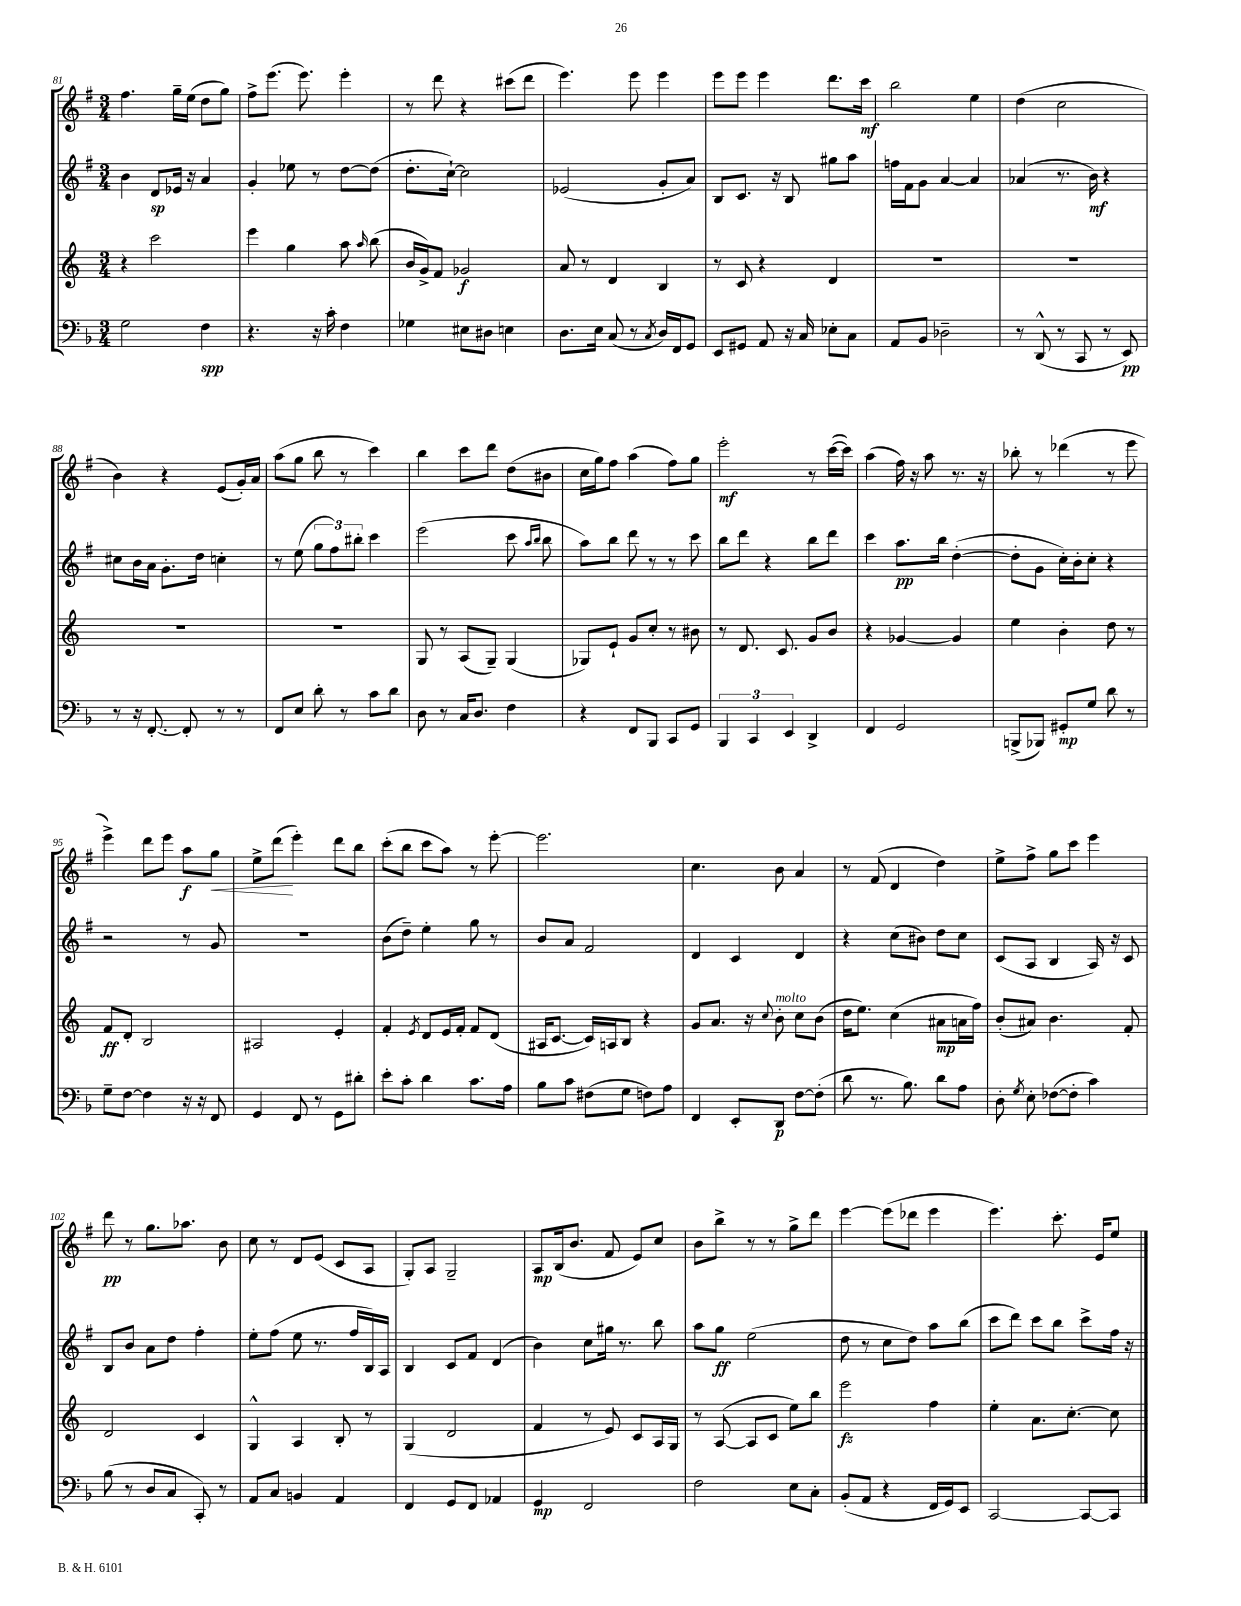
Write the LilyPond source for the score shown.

<<
\new StaffGroup <<
\new Staff = "s0" {
    \clef treble \key g \major \numericTimeSignature \time 3/4
    \autoBeamOff fis''4. g''16[-- e''16]( d''8[ g''8]) |
    fis''8[-> e'''8.]( e'''8.) e'''4-. |
    r8 d'''8 r4 cis'''8[( d'''8] |
    e'''4.) e'''8 e'''4 |
    e'''8[ e'''8] e'''4 d'''8.[ c'''16]\mf |
    b''2 e''4 |
    d''4( c''2 |
    b'4) r4 e'8[( g'16-.) a'16] |
    a''8[( g''8] b''8 r8 c'''4) |
    b''4 c'''8[ d'''8] d''8[( bis'8] |
    c''16[ g''16) fis''8] a''4( fis''8[) g''8] |
    e'''2-.\mf r8 c'''16[~( c'''16]) |
    a''4( fis''16) r16 a''8 r8. r16 |
    bes''8-. r8 des'''4( r8 e'''8 |
    e'''4->) d'''8[ e'''8] a''8[\f g''8]\< |
    e''8[-> d'''8]\!( e'''4-.) d'''8[ b''8] |
    c'''8[-.( b''8] c'''8[ a''8]) r8 e'''8~-. |
    e'''2. |
    c''4. b'8 a'4 |
    r8 fis'8( d'4 d''4) |
    e''8[-> fis''8]-> g''8[ c'''8] e'''4 |
    d'''8\pp r8 g''8.[ aes''8.] b'8 |
    c''8 r8 d'8[ e'8]( c'8[ a8] |
    g8[-.) a8] g2-- |
    a8[\mp b16( b'8.] fis'8 e'8[) c''8] |
    b'8[ b''8]-> r8 r8 g''8[-> d'''8] |
    e'''4~ e'''8[( des'''8] e'''4 |
    e'''4.) c'''8.-. e'16[ e''8] \bar "|." |
}
\new Staff = "s1" {
    \clef treble \key g \major \numericTimeSignature \time 3/4
    \autoBeamOff b'4 d'8[\sp ees'16] r16 a'4 |
    g'4-. ees''8 r8 d''8[~ d''8]( |
    d''8.[-. c''16]~-!) c''2 |
    ees'2( g'8[-. a'8]) |
    b8[ c'8.] r16 b8 gis''8[ a''8] |
    f''16[ fis'16 g'8] a'4~ a'4 |
    aes'4( r8. b'16\mf) r4 |
    cis''8[ b'16 a'16] g'8.[-. d''16] c''4-. |
    r8 e''8( \tuplet 3/2 { g''8[ fis''8) bis''8]-. } c'''4 |
    e'''2( c'''8 \grace { a''16[ b''16] } b''8 |
    a''8[) b''8] d'''8 r8 r8 c'''8 |
    b''8[ d'''8] r4 b''8[ d'''8] |
    c'''4 a''8.[\pp b''16] d''4~-.( |
    d''8[-. g'8] c''16[-.) b'16-. c''8]-. r4 |
    r2 r8 g'8 |
    R2. |
    b'8[( d''8]--) e''4-. g''8 r8 |
    b'8[ a'8] fis'2 |
    d'4 c'4 d'4 |
    r4 c''8[( bis'8]) d''8[ c''8] |
    c'8[( a8] b4 a16) r16 c'8 |
    b8[ b'8] a'8[ d''8] fis''4-. |
    e''8[-. fis''8]( e''8 r8. fis''16[ b16) a16] |
    b4 c'8[ fis'8] d'4( |
    b'4) c''8[ gis''16] r8. b''8 |
    a''8[ g''8]\ff e''2( |
    d''8 r8 c''8[ d''8]) a''8[ b''8]( |
    c'''8[ d'''8]) c'''8[ b''8] c'''8[-> fis''16] r16 \bar "|." |
}
\new Staff = "s2" {
    \clef treble \key c \major \numericTimeSignature \time 3/4
    \autoBeamOff r4 c'''2 |
    e'''4 g''4 a''8 \grace { a''16 } b''8( |
    b'16[ g'16->) f'8] ges'2\f |
    a'8 r8 d'4 b4 |
    r8 c'8 r4 d'4 |
    R2. |
    R2. |
    R2. |
    R2. |
    g8 r8 a8[( g8]--) g4( |
    ges8[) e'8]-! g'8[ c''8]-. r8 bis'8 |
    r8 d'8. c'8. g'8[ b'8] |
    r4 ges'4~ ges'4 |
    e''4 b'4-. d''8 r8 |
    f'8[\ff d'8]-. b2 |
    ais2 e'4-. |
    f'4-. \acciaccatura { e'8 } d'8[ e'16 f'16]-. f'8[ d'8]( |
    ais16[ c'8.]~ c'16[) a16 b8] r4 |
    g'8[ a'8.] r16 \appoggiatura { c''8 } b'8-.^\markup { \italic "molto" } c''8[ b'8]( |
    d''16[ e''8.]) c''4( ais'8[\mp a'16 f''16]) |
    b'8[-.( ais'8]) b'4. f'8-. |
    d'2 c'4 |
    g4-^ a4 b8-. r8 |
    g4( d'2 |
    f'4 r8 e'8) c'8[ a16 g16] |
    r8 a8~( a8[ c'8] e''8[) b''8] |
    e'''2\fz f''4 |
    e''4-. a'8.[ c''8.]~-. c''8 \bar "|." |
}
\new Staff = "s3" {
    \clef bass \key f \major \numericTimeSignature \time 3/4
    \autoBeamOff g2 f4\spp |
    r4. r16 c'16-. f4 |
    ges4 eis8[ dis8] e4 |
    d8.[ e16] c8( r8 \acciaccatura { c8 } d16[) f,16 g,8] |
    e,8[ gis,8] a,8 r16 c16 ees8[-. c8] |
    a,8[ bes,8] des2-- |
    r8 d,8-^( r8 c,8 r8 e,8\pp) |
    r8 r16 f,8.~-. f,8-. r8 r8 |
    f,8[ e8] d'8-. r8 c'8[ d'8] |
    d8 r8 c16[ d8.] f4 |
    r4 f,8[ bes,,8] c,8[ g,8] |
    \tuplet 3/2 { bes,,4 c,4 e,4 } d,4-> |
    f,4 g,2 |
    b,,8[->( bes,,8]) gis,8[-.\mp g8] d'8 r8 |
    g8[-- f8]~ f4 r16 r16 f,8 |
    g,4 f,8 r8 g,8[ dis'8]-. |
    e'8[-. c'8]-. d'4 c'8.[ a16] |
    bes8[ c'8] fis8[( g8] f8[) a8] |
    f,4 e,8[-. d,8]\p f8[~ f8]-.( |
    d'8 r8. bes8.) d'8[ a8] |
    d8-. \acciaccatura { g8 } e8-. fes8[~( fes8]-. c'4) |
    bes8( r8 d8[ c8] c,8-.) r8 |
    a,8[ c8] b,4 a,4 |
    f,4 g,8[ f,8] aes,4 |
    g,4\mp f,2 |
    f2 e8[ c8]-. |
    bes,8[-.( a,8] r4 f,16[ g,16) e,8] |
    c,2~ c,8[~ c,8] \bar "|." |
}
>>
>>
\layout { \context { \Score currentBarNumber = #81 } }
